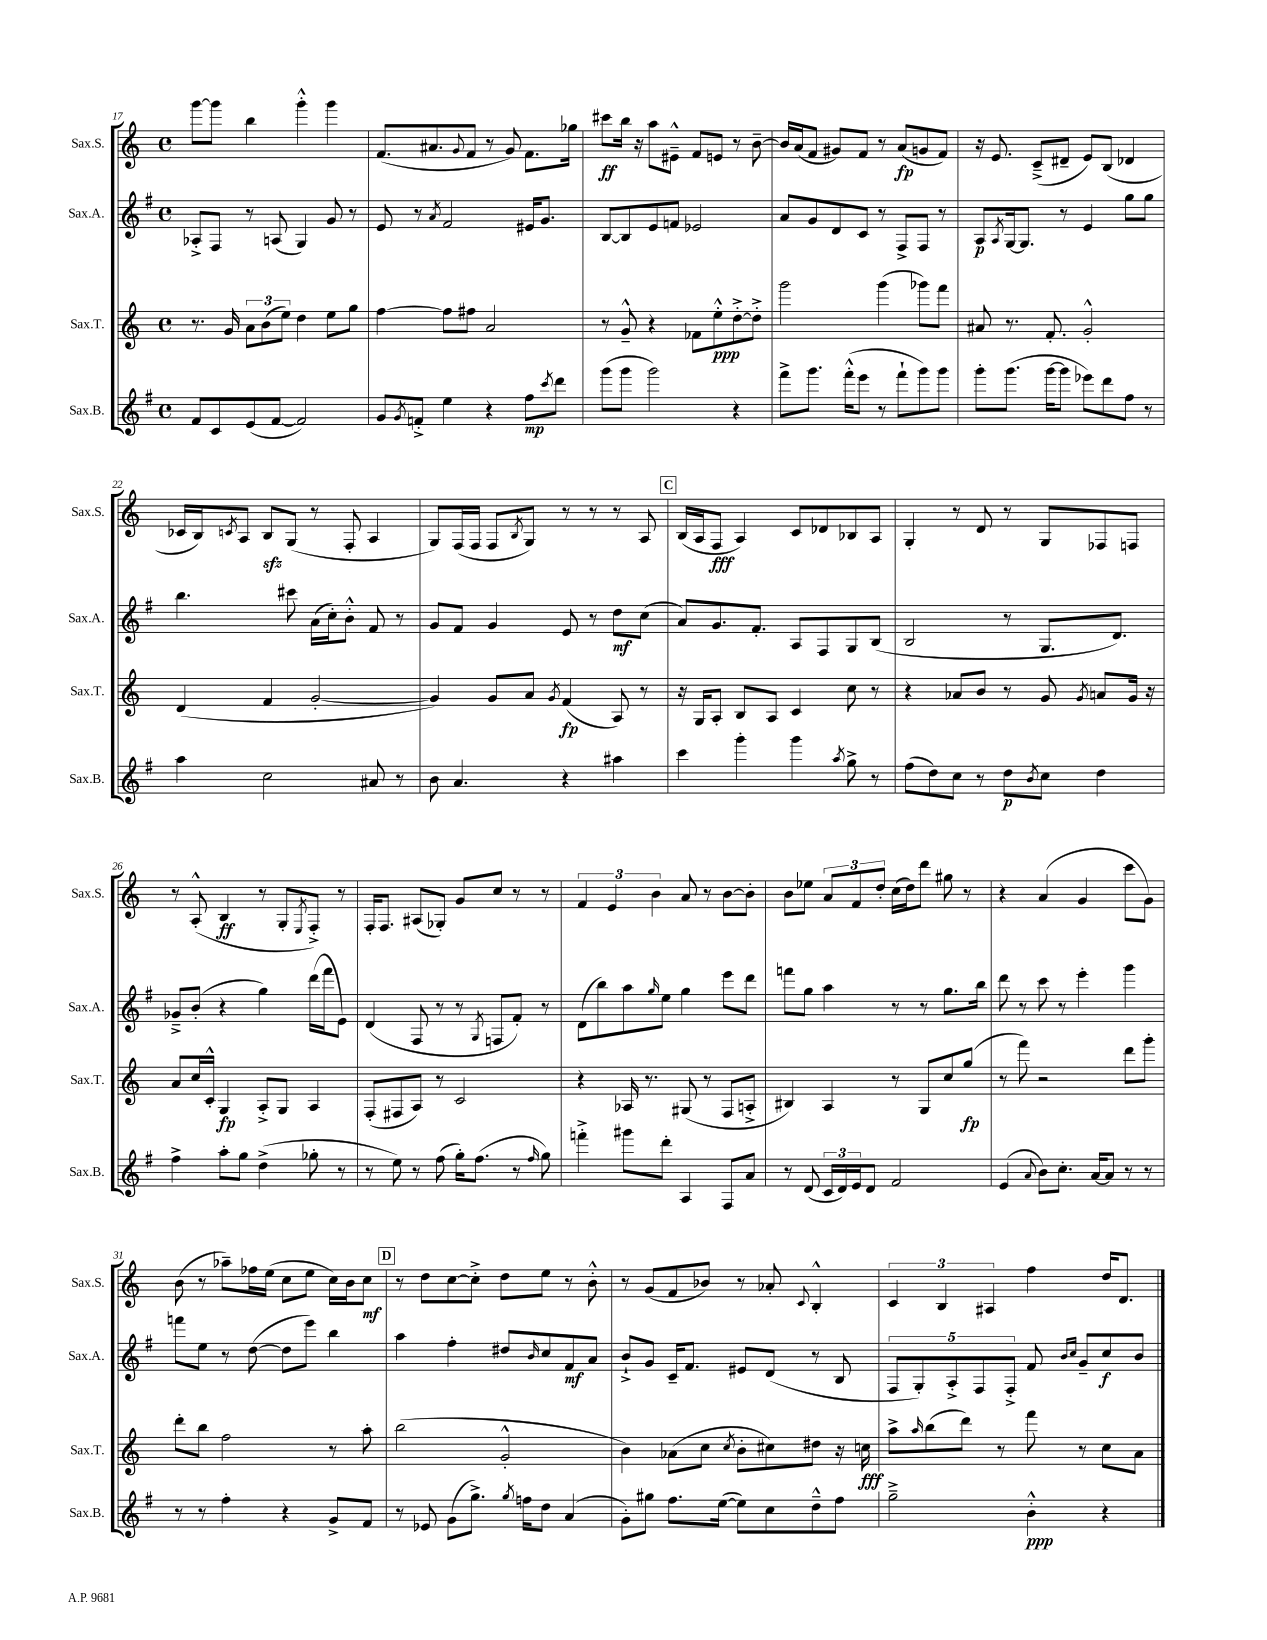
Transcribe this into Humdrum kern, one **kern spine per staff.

**kern	**dynam	**kern	**dynam	**kern	**dynam	**kern	**dynam
*part4	*part4	*part3	*part3	*part2	*part2	*part1	*part1
*staff4	*staff4	*staff3	*staff3	*staff2	*staff2	*staff1	*staff1
*I"Sax.B.	*	*I"Sax.T.	*	*I"Sax.A.	*	*I"Sax.S.	*
*I'Sax.B.	*	*I'Sax.T.	*	*I'Sax.A.	*	*I'Sax.S.	*
*clefG2	*	*clefG2	*	*clefG2	*	*clefG2	*
*k[f#]	*	*k[]	*	*k[f#]	*	*k[]	*
*M4/4	*	*M4/4	*	*M4/4	*	*M4/4	*
*met(c)	*	*met(c)	*	*met(c)	*	*met(c)	*
=17	=17	=17	=17	=17	=17	=17	=17
8f#/L	.	8.r	.	8A-X'^/L	.	[8ggg\L	.
8c/	.	.	.	8F#/J	.	8ggg\J]	.
.	.	16g/	.	.	.	.	.
(8e/	.	12a\L	.	8r	.	4bb\	.
.	.	(12b\	.	.	.	.	.
[8f#/J	.	.	.	(8An/	.	.	.
.	.	12ee\J)	.	.	.	.	.
2f#/])	.	4dd\	.	4G/)	.	4ggg'^^\	.
.	.	8ee\L	.	8g/	.	4ggg\	.
.	.	8gg\J	.	8r	.	.	.
=18	=18	=18	=18	=18	=18	=18	=18
8g/L	.	[4ff\	.	8e/	.	(8.f/L	.
8qg/	.	.	.	.	.	.	.
8fn'^/J	.	.	.	8r	.	.	.
.	.	.	.	.	.	8.a#X/	.
.	.	.	.	8qa/	.	.	.
4ee\	.	8ff\L]	.	2f#/	.	.	.
.	.	.	.	.	.	8qqg/	.
.	.	8ff#X\J	.	.	.	8f/J	.
4r	.	2a/	.	.	.	8r	.
.	.	.	.	.	.	8g/)	.
8ff#\L	mp	.	.	16e#X/KL	.	8.f\L	.
.	.	.	.	8.g/J	.	.	.
8qccc/	.	.	.	.	.	.	.
8ddd\J	.	.	.	.	.	.	.
.	.	.	.	.	.	16gg-X\Jk	.
=19	=19	=19	=19	=19	=19	=19	=19
(8ggg\L	.	8r	.	[8B/L	.	8ccc#X\L	ff
8ggg\J	.	8g~^^/	.	8B/]	.	16bb\Jk	.
.	.	.	.	.	.	16r	.
2ggg\)	.	4r	.	8e/	.	8aa\L	.
.	.	.	.	8fn/J	.	8e#X~^^\J	.
.	.	8f-X\L	.	2e-X/	.	8f/L	.
.	.	8ee'^^\	ppp	.	.	8en/J	.
4r	.	[8dd'^\	.	.	.	8r	.
.	.	8dd'^\J]	.	.	.	[8b~\	.
=20	=20	=20	=20	=20	=20	=20	=20
8fff#^\L	.	2ggg\	.	8a/L	.	16b/LL]	.
.	.	.	.	.	.	(16a/J	.
8.ggg\J	.	.	.	8g/	.	8f/J	.
.	.	.	.	8d/	.	8g#X/L)	.
(16fff#'^^\KL	.	.	.	.	.	.	.
8eee\J	.	.	.	8c/J	.	8f/J	.
8r	.	(4ggg\	.	8r	.	8r	.
8fff#`\L	.	.	.	8F#^/L	.	(8a/L	fp
8ggg\)	.	8ggg-X\L)	.	8F#/J	.	8gn/	.
8ggg\J	.	8fff\J	.	8r	.	8f/J)	.
=21	=21	=21	=21	=21	=21	=21	=21
8ggg'\L	.	8a#X/	.	8A/L	p	16r	.
.	.	.	.	.	.	8.e/	.
.	.	.	.	8qA/	.	.	.
(8.ggg\J	.	8.r	.	[16G/k	.	.	.
.	.	.	.	8.G/J]	.	.	.
.	.	.	.	.	.	(8c~^/L	.
[16ggg\KL	.	8.f'/	.	.	.	.	.
8ggg\J]	.	.	.	8r	.	8d#X~/J	.
8eee-X\L)	.	2g'^^/	.	4e/	.	8e/L)	.
8ddd\	.	.	.	.	.	(8B/J	.
8ff#\J	.	.	.	8gg\L	.	4d-X/	.
8r	.	.	.	8gg\J	.	.	.
!!LO:LB:g=z
=22	=22	=22	=22	=22	=22	=22	=22
4aa\	.	(4d/	.	4.bb\	.	16c-X/LL	.
.	.	.	.	.	.	16B/J)	.
.	.	.	.	.	.	8qcn/	.
.	.	.	.	.	.	8A/J	.
2cc\	.	4f/	.	.	.	8Bzz/L	.
.	.	.	.	8ccc#X\	.	(8G/J	.
.	.	[2g'/	.	(16a\LL	.	8r	.
.	.	.	.	16cc'\J)	.	.	.
.	.	.	.	8b'^^\J	.	8F'/	.
8a#X/	.	.	.	8f#/	.	4A/	.
8r	.	.	.	8r	.	.	.
=23	=23	=23	=23	=23	=23	=23	=23
8b\	.	4g/])	.	8g/L	.	8G/L)	.
4.a/	.	.	.	8f#/J	.	(16F/L	.
.	.	.	.	.	.	16F/JJ	.
.	.	8g/L	.	4g/	.	8F/L	.
.	.	.	.	.	.	8qB/	.
.	.	8a/J	.	.	.	8G/J)	.
.	.	8qg/	.	.	.	.	.
4r	.	(4f/	fp	8e/	.	8r	.
.	.	.	.	8r	.	8r	.
4aa#X\	.	8A/)	.	8dd\L	mf	8r	.
.	.	8r	.	(8cc\J	.	8A/	.
!!LO:REH:place=s1:t=C
=24	=24	=24	=24	=24	=24	=24	=24
4ccc\	.	16r	.	8a/L)	.	(16B/LL	.
.	.	16G/KL	.	.	.	16A/J	.
.	.	8A'/J	.	8.g/	.	8F/J	fff
4ggg'\	.	8B/L	.	.	.	4A/)	.
.	.	.	.	8.f#'/J	.	.	.
.	.	8A/J	.	.	.	.	.
4ggg\	.	4c/	.	8A/L	.	8c/L	.
.	.	.	.	8F#/	.	8d-X/	.
8qaa/	.	.	.	.	.	.	.
8gg^\	.	8cc\	.	8G/	.	8B-X/	.
8r	.	8r	.	(8B/J	.	8A/J	.
=25	=25	=25	=25	=25	=25	=25	=25
(8ff#\L	.	4r	.	2B/	.	4G'/	.
8dd\)	.	.	.	.	.	.	.
8cc\J	.	8a-X/L	.	.	.	8r	.
8r	.	8b/J	.	.	.	8d/	.
8dd\L	p	8r	.	8r	.	8r	.
8qb/	.	.	.	.	.	.	.
8cc\J	.	8g/	.	8.G/L	.	8G/L	.
.	.	8qg/	.	.	.	.	.
4dd\	.	8an/L	.	.	.	8F-X/	.
.	.	.	.	8.d/J)	.	.	.
.	.	16g/Jk	.	.	.	8Fn/J	.
.	.	16r	.	.	.	.	.
!!LO:LB:g=z
=26	=26	=26	=26	=26	=26	=26	=26
4ff#^\	.	8a/L	.	8g-X~^/L	.	8r	.
.	.	16cc/L	.	(8b'/J	.	(8A'^^/	.
.	.	16c'^^/JJ	.	.	.	.	.
8aa'\L	.	4G/	fp	4r	.	4B/	ff
8gg\J	.	.	.	.	.	.	.
(4dd^\	.	8A'^/L	.	4gg\)	.	8r	.
.	.	8G/J	.	.	.	8G'/L	.
.	.	.	.	.	.	8qE/	.
8gg-X'\	.	4A/	.	(16ddd\LL	.	8F'^/J)	.
.	.	.	.	16fff#\J	.	.	.
8r	.	.	.	8e\J)	.	8r	.
=27	=27	=27	=27	=27	=27	=27	=27
8r	.	(8F'/L	.	(4d/	.	16F'/KL	.
.	.	.	.	.	.	8.F/J	.
8ee\)	.	8F#X/	.	.	.	.	.
8r	.	8A/J)	.	8F#/	.	(8A#X/L	.
(8ff#\	.	8r	.	8r	.	8G-X'/J)	.
16gg'\KL)	.	2c/	.	8r	.	8g/L	.
(8.ff#\J	.	.	.	.	.	.	.
.	.	.	.	8qG/	.	.	.
.	.	.	.	8Fn/L	.	8cc/J	.
8r	.	.	.	8f#'/J)	.	8r	.
16qqff#/	.	.	.	.	.	.	.
8gg\)	.	.	.	8r	.	8r	.
=28	=28	=28	=28	=28	=28	=28	=28
4fffn'^\	.	4r	.	(8d\L	.	6f/	.
.	.	.	.	8bb\)	.	.	.
.	.	.	.	.	.	6e/	.
8ggg#X\L	.	16A-X/	.	8aa\	.	.	.
.	.	8.r	.	.	.	.	.
.	.	.	.	.	.	6b\	.
.	.	.	.	16qqgg/	.	.	.
8ddd'\J	.	.	.	8ee\J	.	.	.
4A/	.	(8G#X/	.	4gg\	.	8a/	.
.	.	8r	.	.	.	8r	.
8F#/L	.	8F/L	.	8eee\L	.	[8b\L	.
8a/J	.	8An'^/J	.	8ddd\J	.	8b'\J]	.
=29	=29	=29	=29	=29	=29	=29	=29
8r	.	4B#X/)	.	8fffn\L	.	8b\L	.
(8d/	.	.	.	8gg\J	.	8ee-X\J	.
24c/LL	.	4A/	.	4aa\	.	12a/L	.
24d/)	.	.	.	.	.	.	.
24e/J	.	.	.	.	.	12f/	.
8d/J	.	.	.	.	.	.	.
.	.	.	.	.	.	12dd'/J	.
2f#/	.	8r	.	8r	.	(16cc\LL	.
.	.	.	.	.	.	16dd\J)	.
.	.	8G/L	.	8r	.	8ddd\J	.
.	.	8cc/	.	8.gg\L	.	8gg#X\	.
.	.	(8gg/J	fp	.	.	8r	.
.	.	.	.	16bb\Jk	.	.	.
=30	=30	=30	=30	=30	=30	=30	=30
(4e/	.	8r	.	8ddd\	.	4r	.
.	.	8fff\)	.	8r	.	.	.
8qqa/	.	.	.	.	.	.	.
8b\L)	.	2r	.	8ccc\	.	(4a/	.
8.cc'\J	.	.	.	8r	.	.	.
.	.	.	.	4eee'\	.	4g/	.
[16a/KL	.	.	.	.	.	.	.
8a/J]	.	.	.	.	.	.	.
8r	.	8ddd\L	.	4ggg\	.	8ccc\L	.
8r	.	8ggg'\J	.	.	.	8g\J)	.
!!LO:LB:g=z
=31	=31	=31	=31	=31	=31	=31	=31
8r	.	8ddd'\L	.	8fffn\L	.	(8b\	.
8r	.	8bb\J	.	8ee\J	.	8r	.
4ff#'\	.	2ff\	.	8r	.	8aa-X~\L)	.
.	.	.	.	([8dd\	.	16ff-X\L	.
.	.	.	.	.	.	(16ee\JJ	.
4r	.	.	.	8dd\L]	.	8cc\L	.
.	.	.	.	8eee\J)	.	8ee\J	.
8g^/L	.	8r	.	4bb\	.	16cc\LL)	.
.	.	.	.	.	.	16b\J	.
8f#/J	.	8aa'\	.	.	.	8cc\J	mf
!!LO:REH:place=s1:t=D
=32	=32	=32	=32	=32	=32	=32	=32
8r	.	(2bb\	.	4aa\	.	8r	.
8e-X/	.	.	.	.	.	8dd\L	.
(8g\L	.	.	.	4ff#'\	.	[8cc\	.
8.gg^\J)	.	.	.	.	.	8cc'^\J]	.
.	.	2g'^^/	.	8dd#X/L	.	8dd\L	.
8qgg/	.	.	.	.	.	.	.
16ffn\KL	.	.	.	.	.	.	.
.	.	.	.	16qqb/	.	.	.
8dd\J	.	.	.	8cc/	.	8ee\J	.
(4a/	.	.	.	8f#/	mf	8r	.
.	.	.	.	8a/J	.	8b'^^\	.
=33	=33	=33	=33	=33	=33	=33	=33
8g'\L)	.	4b\)	.	8b`^/L	.	8r	.
8gg#X\J	.	.	.	8g/J	.	(8g/L	.
8.ff#\L	.	(8a-X\L	.	16c~/KL	.	8f/	.
.	.	.	.	8.f#/J	.	.	.
.	.	8cc\J	.	.	.	8b-X/J)	.
([16ee\Jk	.	.	.	.	.	.	.
.	.	8qcc/	.	.	.	.	.
8ee\L])	.	8b'\L	.	8e#X/L	.	8r	.
8cc\	.	8cc#X\)	.	(8d/J	.	8a-X'/	.
.	.	.	.	.	.	8qqc/	.
8dd~^^\	.	8dd#X\J	.	8r	.	4B'^^/	.
8ff#\J	.	16r	.	8B/	.	.	.
.	.	16ccn\	fff	.	.	.	.
=34	=34	=34	=34	=34	=34	=34	=34
2gg~^\	.	8aa^\L	.	10F#/L	.	6c/	.
.	.	.	.	10G'/)	.	.	.
.	.	16qqaa/	.	.	.	.	.
.	.	(8bb\	.	.	.	.	.
.	.	.	.	.	.	6B/	.
.	.	.	.	10A'^/	.	.	.
.	.	8ddd\J)	.	.	.	.	.
.	.	.	.	10F#/	.	.	.
.	.	.	.	.	.	6A#X/	.
.	.	8r	.	.	.	.	.
.	.	.	.	10F#'^/J	.	.	.
4b'^^\	ppp	8fff\	.	8f#/	.	4ff\	.
.	.	.	.	16qqb/LL	.	.	.
.	.	.	.	16qqcc/JJ	.	.	.
.	.	8r	.	8g~/L	.	.	.
4r	.	8cc\L	.	8cc/	f	16dd/KL	.
.	.	.	.	.	.	8.d/J	.
.	.	8a\J	.	8b/J	.	.	.
==	==	==	==	==	==	==	==
*-	*-	*-	*-	*-	*-	*-	*-
